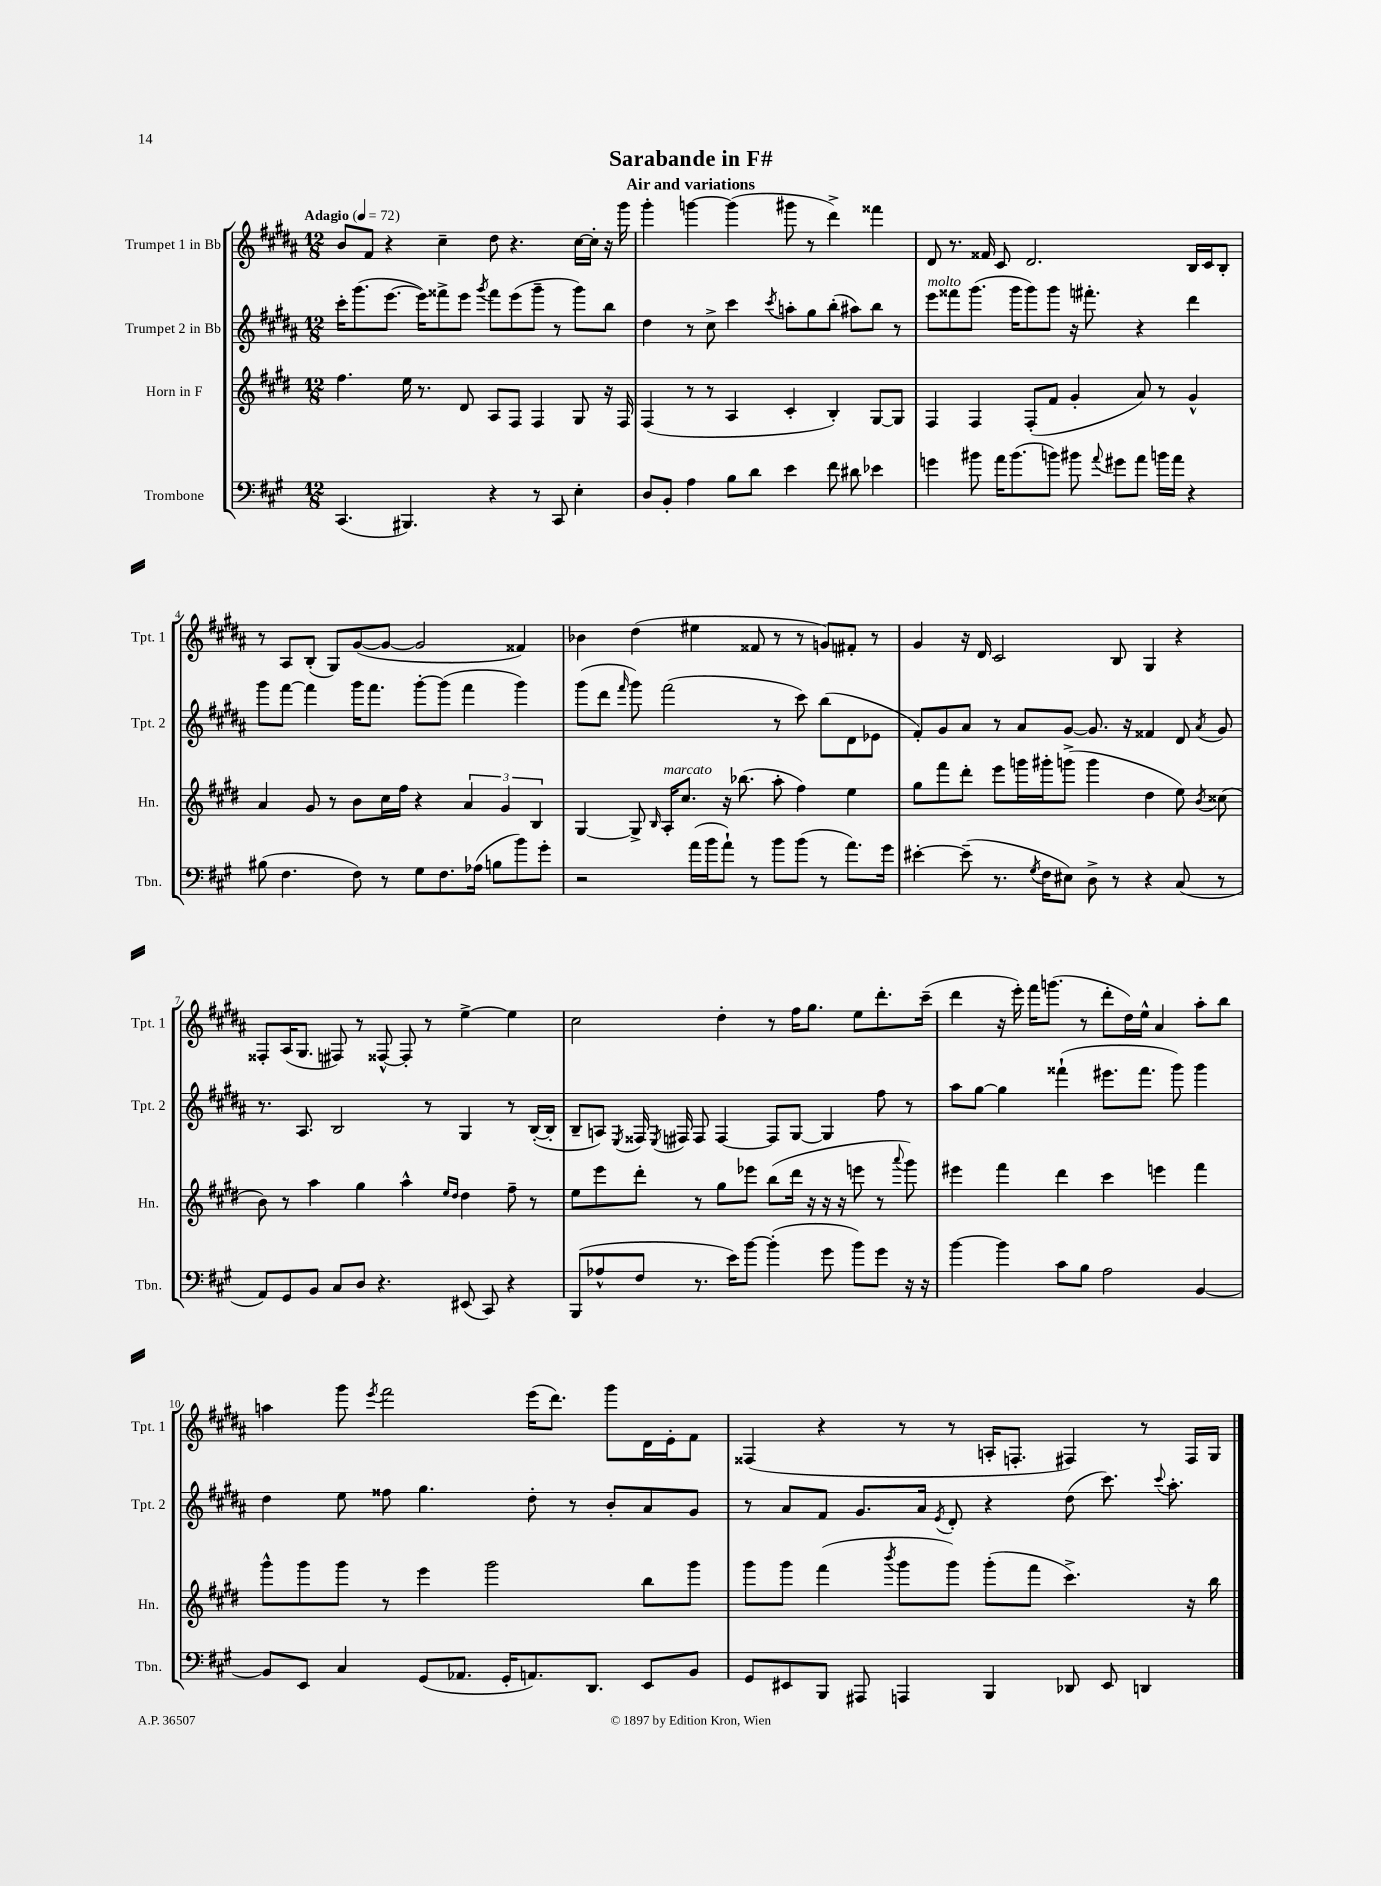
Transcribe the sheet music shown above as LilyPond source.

\header { title = "Sarabande in F#" subtitle = "Air and variations" }
<<
\new StaffGroup <<
\new Staff = "s0" \with { instrumentName = "Trumpet 1 in Bb" shortInstrumentName = "Tpt. 1" } {
    \clef treble \key b \major \numericTimeSignature \time 12/8 \tempo "Adagio" 4 = 72
    \autoBeamOff b'8[ fis'8] r4 cis''4-- dis''8 r4. cis''16[~ cis''16]-. r16 gis'''16 |
    gis'''4-. g'''4~ g'''4( gis'''8 r8 dis'''4->) fisis'''4 |
    dis'8 r8. fisis'16 cis'8 dis'2. b16[ cis'16 b8]-. |
    r8 ais8[ b8]-.( gis8[) gis'8~( gis'8]~ gis'2 fisis'4) |
    bes'4 dis''4( eis''4 fisis'8 r8 r8 g'8[) fis'8]-. r8 |
    gis'4 r16 dis'16 cis'2 b8 gis4 r4 |
    fisis8[-. ais16( gis8.] fis8) r8 fisis8~-^ fisis8-. r8 e''4~-> e''4 |
    cis''2 dis''4-. r8 fis''16[ gis''8.] e''8[ dis'''8.-. cis'''16]--( |
    dis'''4 r16 e'''16-.) fis'''16[ g'''8.]( r8 dis'''8[-. dis''16) e''16]-^ ais'4 ais''8[-. b''8] |
    a''4 gis'''8 \acciaccatura { e'''8 } fis'''2 e'''16[( dis'''8.]) gis'''8[ dis'16 e'16-. fis'8] |
    fisis4( r4 r8 r8 a16[-. f8.]-. fis4) r8 fis16[ gis16] \bar "|." |
}
\new Staff = "s1" \with { instrumentName = "Trumpet 2 in Bb" shortInstrumentName = "Tpt. 2" } {
    \clef treble \key b \major \numericTimeSignature \time 12/8
    \autoBeamOff cis'''16[-. gis'''8.( e'''8.]~ e'''16[) fisis'''8-> e'''8] \acciaccatura { gis'''8 } fisis'''8[ e'''8( gis'''8]-- r8 gis'''8[) b''8] |
    dis''4 r8 cis''8-> cis'''4 \acciaccatura { cis'''8 } a''8[-. gis''8 b''8]-.( ais''8[) b''8] r8 |
    e'''8[^\markup { \italic "molto" } fisis'''8 gis'''8.]( gis'''16[ gis'''8) gis'''8] r16 fis'''8.-. r4 dis'''4 |
    gis'''8[ fis'''8]~ fis'''4 gis'''16[ fis'''8.] gis'''8[~-. gis'''8]( fis'''4 gis'''4) |
    gis'''8[( dis'''8] \grace { fis'''16 } gis'''8) fis'''2( r8 cis'''8) b''8[( dis'8 ees'8] |
    fis'8[-.) gis'8 ais'8] r8 ais'8[ gis'8]~ gis'8. r16 fisis'4 dis'8 \acciaccatura { ais'8 } gis'8 |
    r8. ais8. b2 r8 gis4 r8 b16[~-.( b16]-. |
    b8[-- a8]) \acciaccatura { e8 } fisis16 \acciaccatura { e8 } fis16 fis8 fis4~ fis8[ gis8]~ gis4 fis''8 r8 |
    ais''8[ gis''8]~ gis''4 fisis'''4-!( eis'''8.[ fisis'''8.] gis'''8) gis'''4 |
    dis''4 e''8 fisis''8 gis''4. dis''8-. r8 b'8[-. ais'8 gis'8] |
    r8 ais'8[ fis'8] gis'8.[ ais'16] \acciaccatura { e'8 } dis'8-. r4 dis''8( cis'''8.) \appoggiatura { cis'''8 } ais''8.-. \bar "|." |
}
\new Staff = "s2" \with { instrumentName = "Horn in F" shortInstrumentName = "Hn." } {
    \clef treble \key e \major \numericTimeSignature \time 12/8
    \autoBeamOff fis''4. e''16 r8. dis'8 a8[ fis8] fis4 gis8 r16 fis16 |
    fis4( r8 r8 a4 cis'4-. b4-.) gis8[~ gis8] |
    fis4 fis4 fis8[-.( fis'8] gis'4-. a'8) r8 gis'4-^ |
    a'4 gis'8 r8 b'8[ cis''16 fis''16] r4 \tuplet 3/2 { a'4 gis'4 b4 } |
    gis4~ gis8-> \grace { b16 } a16[-.^\markup { \italic "marcato" } cis''8.] r16 bes''8.( a''8-. fis''4) e''4 |
    gis''8[ fis'''8 dis'''8]-. e'''8[ g'''16 gis'''16-. g'''8]->( g'''4 dis''4 e''8) \acciaccatura { b'8 } cisis''8( |
    b'8) r8 a''4 gis''4 a''4-^ \grace { e''16[ dis''16] } dis''4 fis''8-- r8 |
    e''8[ e'''8 dis'''8]-. r8 gis''8[ ees'''8] b''8[( dis'''16] r16 r16 r16 e'''8 r8 \appoggiatura { a'''8 } gis'''8) |
    eis'''4 fis'''4 dis'''4 cis'''4 e'''4 fis'''4 |
    gis'''8[-^ gis'''8 gis'''8] r8 e'''4 gis'''2 b''8[ gis'''8] |
    gis'''8[ gis'''8] fis'''4( \acciaccatura { b'''8 } gis'''8[ gis'''8]) gis'''8[-.( fis'''8] cis'''4.->) r16 b''16 \bar "|." |
}
\new Staff = "s3" \with { instrumentName = "Trombone" shortInstrumentName = "Tbn." } {
    \clef bass \key a \major \numericTimeSignature \time 12/8
    \autoBeamOff cis,4.( bis,,4.) r4 r8 cis,8 e4-. |
    d8[ b,8]-. a4 b8[ d'8] e'4 fis'8 dis'8 ees'4 |
    g'4 bis'8 a'16[ bis'8.( b'8]) bis'8 \appoggiatura { a'8 } gis'8[ a'8] b'16[ a'16] r4 |
    bis8( fis4. fis8) r8 gis8[ fis8. aes16]( b8[ b'8) gis'8]-. |
    r2 a'16[( b'16 a'8]-!) r8 b'8[ b'8]( r8 a'8.[) gis'16] |
    eis'4~-. eis'8--( r8. \acciaccatura { gis8 } fis16[ eis8]) d8-> r8 r4 cis8( r8 |
    a,8[) gis,8 b,8] cis8[ d8] r4. eis,8( cis,8) r4 |
    b,,8[( aes8-^ fis8] r8. e'16[) b'8]~ b'4-.( gis'8 b'8[) gis'8] r16 r16 |
    b'4~ b'4 cis'8[ b8] a2 b,4~ |
    b,8[ e,8] cis4 gis,8[( aes,8.] gis,16[-. a,8.) d,8.] e,8[ b,8] |
    gis,8[ eis,8 b,,8] ais,,8 a,,4 b,,4 des,8 eis,8 d,4 \bar "|." |
}
>>
>>
